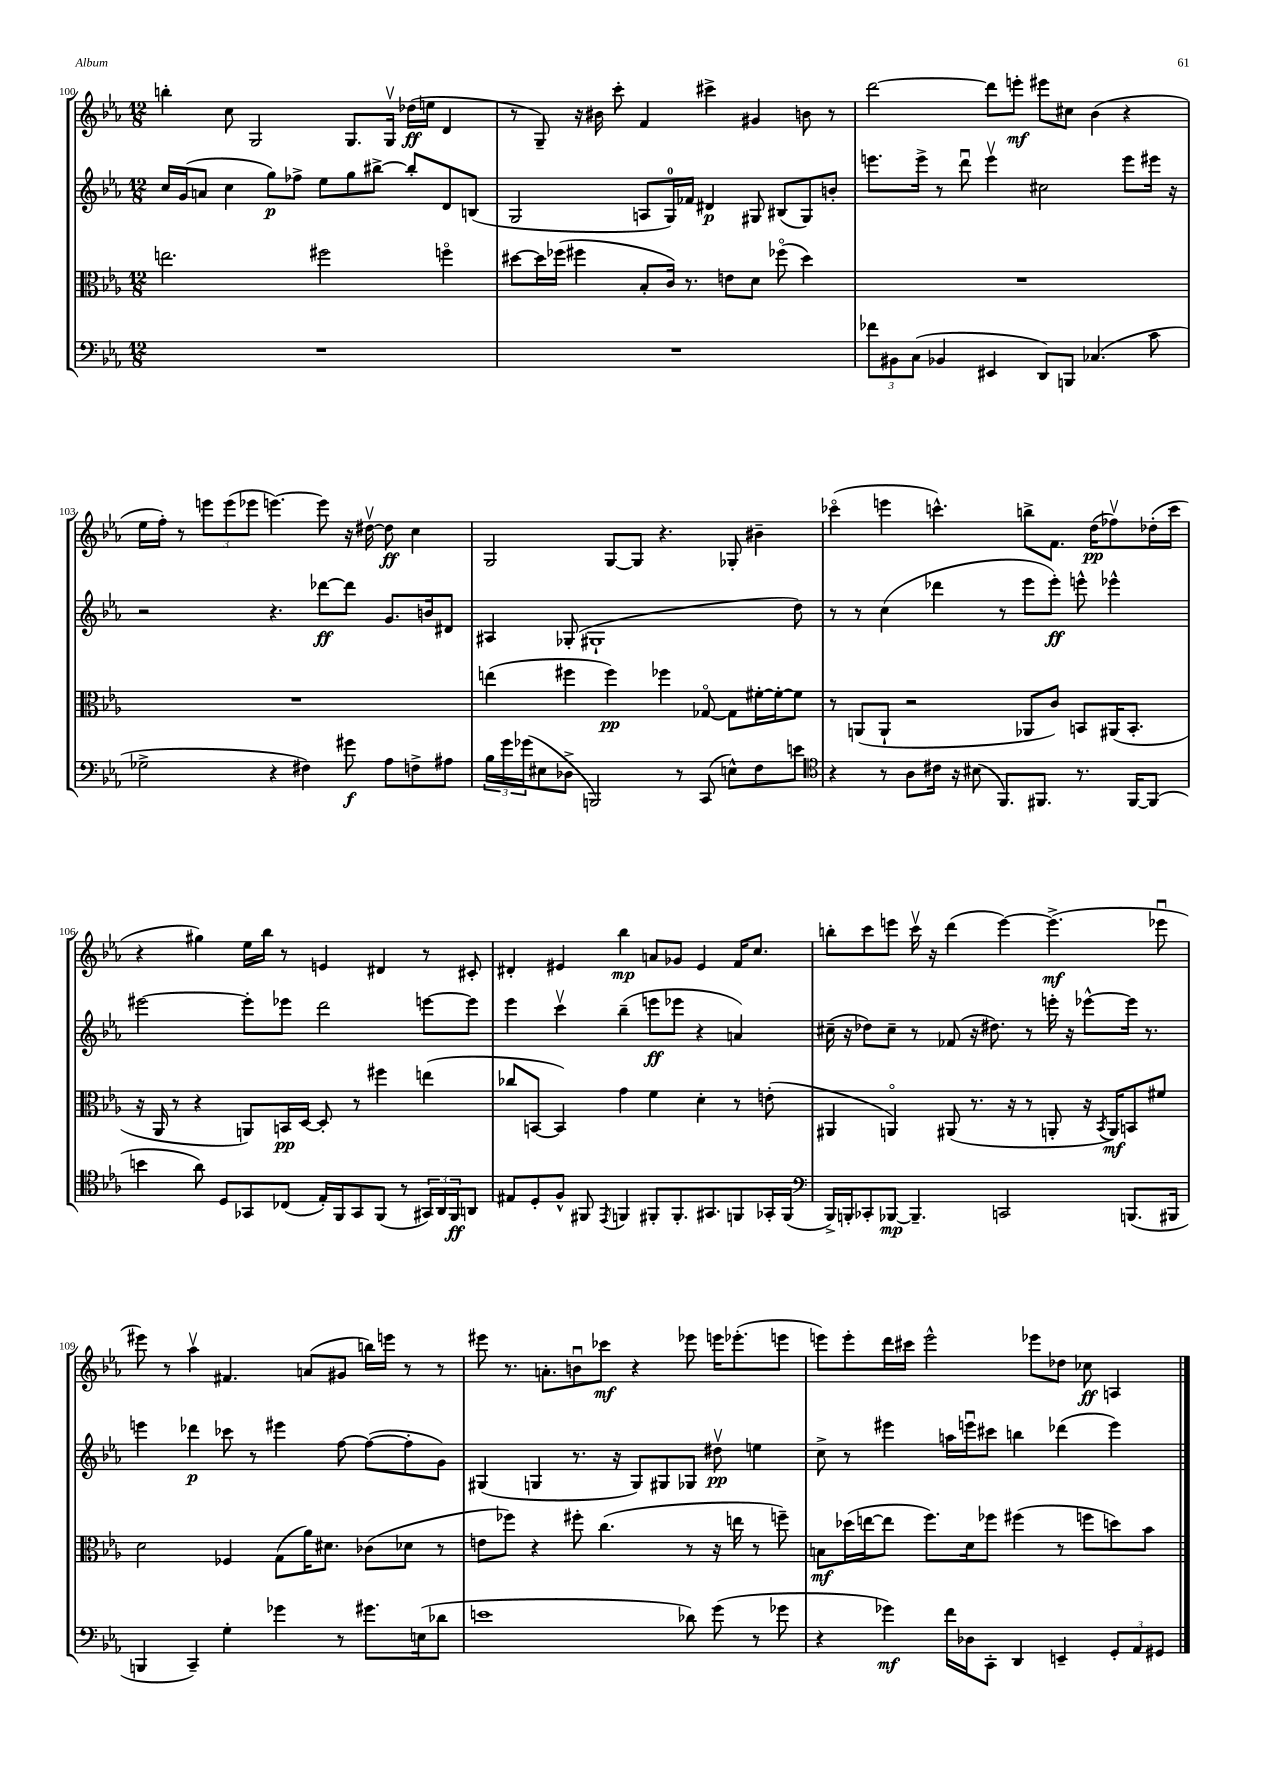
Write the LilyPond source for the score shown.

<<
\new StaffGroup <<
\new Staff = "s0" {
    \clef treble \key ees \major \numericTimeSignature \time 12/8
    b''4-. c''8 g2 g8. g16\upbow des''16\ff( e''16 d'4 |
    r8 g8--) r16 bis'16 c'''8-. f'4 cis'''4-> gis'4 b'8 r8 |
    d'''2~ d'''8 e'''8-.\mf eis'''8 cis''8 bes'4( r4 |
    ees''16 f''16-.) r8 \tuplet 3/2 { e'''8 e'''8( ees'''8 } e'''4.~) e'''8 r16 dis''16~\upbow dis''8\ff c''4 |
    g2 g8~ g8 r4. ges8-. bis'4-- |
    ces'''4\flageolet( e'''4 c'''4.-^) b''8-> f'8. d''16\pp( fes''8\upbow) des''16-.( c'''16 |
    r4 gis''4) ees''16 bes''16 r8 e'4 dis'4 r8 cis'8-. |
    dis'4-. eis'4 bes''4\mp a'8 ges'8 eis'4 f'16 c''8. |
    b''8-. c'''8 e'''8 c'''16\upbow r16 d'''4( e'''4~) e'''4.->\mf( ees'''8\downbow |
    eis'''8) r8 aes''4\upbow fis'4. a'8( gis'8 b''16) e'''16 r8 r8 |
    eis'''8 r8. a'8.-. b'8\downbow ces'''8\mf r4 ees'''8 e'''16 ees'''8.-.( e'''8 |
    e'''8) e'''8-. d'''16 cis'''16 e'''2-^ ees'''8 des''8 ces''8\ff a4 \bar "|." |
}
\new Staff = "s1" {
    \clef treble \key ees \major \numericTimeSignature \time 12/8
    c''16 g'16( a'8 c''4 g''8\p) fes''8-> ees''8 g''8 bis''8~-> bis''8-. d'8 b8( |
    g2 a8 g16-0) fes'16 dis'4\p gis8 bis8( gis8) b'8-. |
    e'''8. e'''16-> r8 d'''8\downbow e'''4\upbow cis''2 e'''8 eis'''16 r16 |
    r2 r4. des'''8~\ff des'''8 g'8. b'16 dis'8 |
    ais4 ges8-.( gis1-! d''8) |
    r8 r8 c''4( des'''4 r8 ees'''8 ees'''8-.\ff) e'''8-^ ees'''4-^ |
    eis'''2~ eis'''8-. ees'''8 d'''2 e'''8~ e'''8 |
    ees'''4 c'''4\upbow bes''4--( e'''8\ff ees'''8 r4 a'4) |
    cis''16--( r16 des''8) cis''8-- r8 fes'8( r16 dis''8.) r8 e'''16-. r16 ees'''8~-^ ees'''16 r8. |
    e'''4 des'''4\p ces'''8 r8 eis'''4 f''8~ f''8~( f''8-. g'8) |
    gis4( g4 r8. r16 g8) gis8 ges8 dis''8\upbow\pp e''4 |
    c''8-> r8 eis'''4 a''16 e'''16\downbow cis'''8 b''4 des'''4( e'''4) \bar "|." |
}
\new Staff = "s2" {
    \clef alto \key ees \major \numericTimeSignature \time 12/8
    e''2. fis''2 f''4\flageolet |
    dis''8~ dis''16 fes''16( fis''4 bes8-. c'16) r8. e'8 d'8 fes''8\flageolet( dis''4) |
    R1. |
    R1. |
    e''4( fis''4 fis''4\pp) fes''4 ges8~\flageolet ges8 fis'16~-. fis'16~-. fis'8 |
    r8 a,8( a,8-! r2 aes,8 c'8) b,8 ais,16( b,8.-. |
    r16 aes,16 r8 r4 a,8) b,16\pp d16~ d8-. r8 fis''4 e''4( |
    ces''8 b,8~ b,4) g'4 f'4 d'4-. r8 e'8-.( |
    ais,4 a,4\flageolet) ais,8( r8. r16 r8 a,8-. r16 \acciaccatura { bes,8 } a,16\mf) b,8 fis'8 |
    d'2 fes4 g8( aes'16) dis'8. ces'8( des'8 r8 |
    e'8 fes''8) r4 fis''8-. c''4.( r8 r16 e''16 r8 f''8--) |
    b8\mf des''16( e''16~ e''8 f''8.) d'16 fes''8 fis''4( r8 f''8 d''8) bes'8 \bar "|." |
}
\new Staff = "s3" {
    \clef bass \key ees \major \numericTimeSignature \time 12/8
    R1. |
    R1. |
    \tuplet 3/2 { fes'8 bis,8 c8( } bes,4 eis,4 d,8) b,,8 ces4.( c'8 |
    ges2-> r4 fis4) gis'8\f aes8 f8-> ais8 |
    \tuplet 3/2 { bes16 g'16 ges'16( } eis8 des8-> b,,2) r8 c,8( e8-^) f8 e'8 |
    \clef tenor r4 r8 aes8 cis'16 r16 bis8( f,8.) fis,8. r8. fis,16~ fis,8( |
    b'4 aes'8) d8 ges,8 ces8( ees16-.) f,16 ges,8 f,8( r8 \tuplet 3/2 { gis,16) aes,16 f,16\ff } a,8 |
    eis8 d8-. f8-^ fis,8 \acciaccatura { ees,8 } f,4 fis,8-. fis,8.-. gis,8. f,8 ges,16-. f,16( |
    \clef bass bes,,16->) b,,16-. ces,8-. bes,,8~\mp bes,,4.-- c,2 b,,8.( bis,,16 |
    b,,4 c,4--) g4-. ges'4 r8 gis'8. e16( des'8 |
    e'1 des'8) g'8( r8 ges'8 |
    r4 ges'4\mf) f'16 des16 c,8-. d,4 e,4-- \tuplet 3/2 { g,8-. aes,8 gis,8 } \bar "|." |
}
>>
>>
\layout { \context { \Score currentBarNumber = #100 } }
